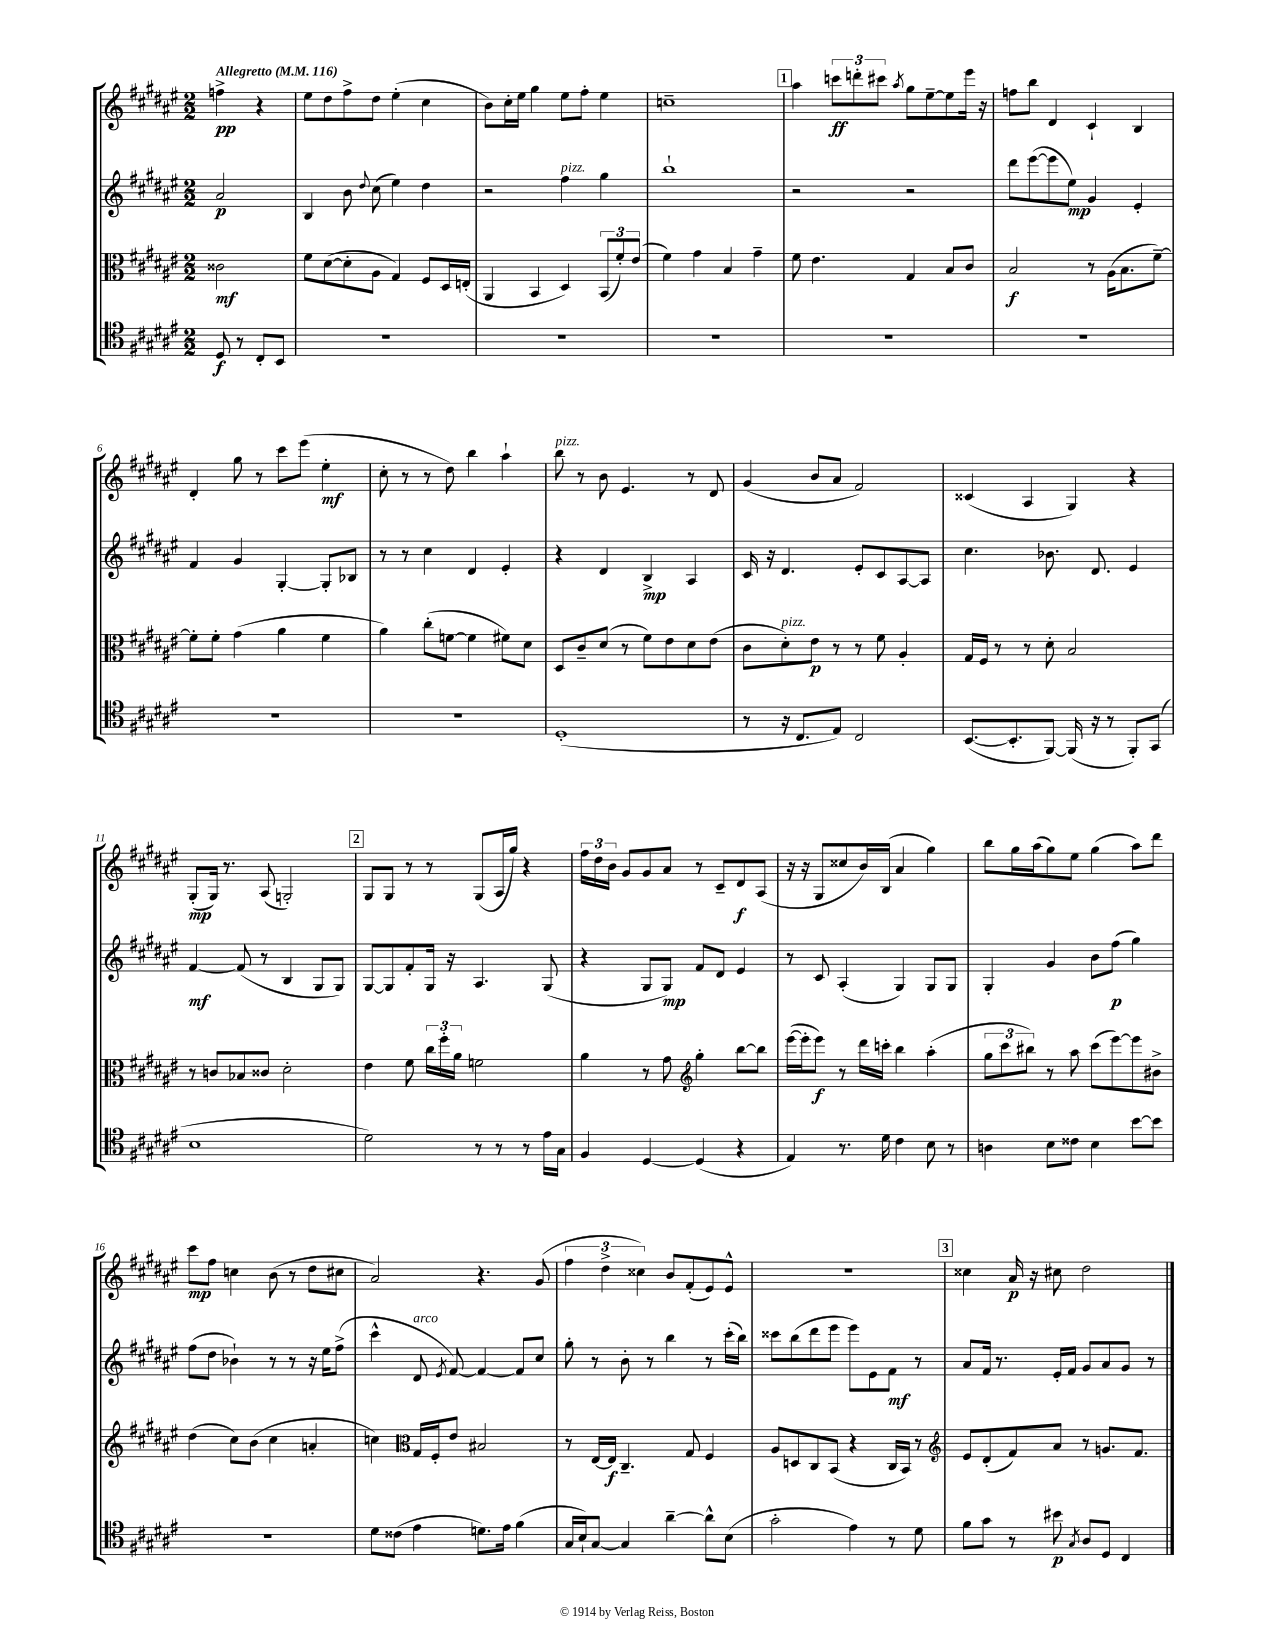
<<
\new StaffGroup <<
\new Staff = "s0" {
    \clef treble \key fis \major \numericTimeSignature \time 2/2 \partial 2 \tempo "Allegretto" 4 = 116
    \autoBeamOff f''4->\pp r4 |
    eis''8[ dis''8 fis''8-> dis''8] eis''4-.( cis''4 |
    b'8[) cis''16-. eis''16] gis''4 eis''8[ fis''8]-. eis''4 |
    c''1-- |
    \mark \markup { \box "1" } ais''4 \tuplet 3/2 { c'''8[\ff d'''8-. cis'''8] } \acciaccatura { ais''8 } gis''8[ eis''8~-- eis''8 eis'''16] r16 |
    f''8[ b''8] dis'4 cis'4-! b4 |
    dis'4-. gis''8 r8 cis'''8[ eis'''8]( eis''4-.\mf |
    cis''8-. r8 r8 dis''8) b''4 ais''4-! |
    b''8^\markup { \italic "pizz." } r8 b'8 eis'4. r8 dis'8 |
    gis'4( b'8[ ais'8] fis'2) |
    cisis'4( ais4 gis4) r4 |
    gis8[-.\mp( gis16]) r8. ais8( g2-.) |
    \mark \markup { \box "2" } gis8[ gis8] r8 r8 gis8[( ais16 gis''16]) r4 |
    \tuplet 3/2 { fis''16[ dis''16 b'16] } gis'8[ gis'8 ais'8] r8 cis'8[-- dis'8\f ais8]( |
    r16 r16 gis8[ cisis''8 b'16) b16]( ais'4 gis''4) |
    b''8[ gis''16 ais''16( gis''8) eis''8] gis''4( ais''8[) dis'''8] |
    cis'''8[\mp fis''8] c''4 b'8( r8 dis''8[ cis''8] |
    ais'2) r4. gis'8( |
    \tuplet 3/2 { fis''4 dis''4-> cisis''4) } b'8[ fis'8-.( eis'8) eis'8]-^ |
    r1 |
    \mark \markup { \box "3" } cisis''4 ais'16\p r16 cis''8 dis''2 \bar "|." |
}
\new Staff = "s1" {
    \clef treble \key fis \major \numericTimeSignature \time 2/2 \partial 2
    \autoBeamOff ais'2\p |
    b4 b'8 \appoggiatura { dis''8 } cis''8( eis''4) dis''4 |
    r2 fis''4^\markup { \italic "pizz." } gis''4 |
    b''1-! |
    \mark \markup { \box "1" } r2 r2 |
    dis'''8[ eis'''8~( eis'''8 eis''8]\mp) gis'4 eis'4-. |
    fis'4 gis'4 gis4~-. gis8[-. bes8] |
    r8 r8 cis''4 dis'4 eis'4-. |
    r4 dis'4 b4->\mp ais4 |
    cis'16 r16 dis'4. eis'8[-. cis'8 ais8~ ais8] |
    cis''4. bes'8. dis'8. eis'4 |
    fis'4~\mf fis'8( r8 b4 gis8[ gis8]) |
    \mark \markup { \box "2" } gis8[~ gis8 fis'8-. gis16] r16 ais4. gis8( |
    r4 gis8[ gis8]\mp) fis'8[ dis'8] eis'4 |
    r8 cis'8 ais4-.( gis4) gis8[ gis8] |
    gis4-. gis'4 b'8[ fis''8]\p( gis''4) |
    fis''8[( dis''8] bes'4-!) r8 r8 r16 eis''16[ fis''8]->( |
    cis'''4-^ dis'8^\markup { \italic "arco" } \acciaccatura { eis'8 } fis'8~) fis'4~ fis'8[ cis''8] |
    gis''8-. r8 b'8-. r8 b''4 r8 cis'''16[-.( b''16]) |
    cisis'''8[ b''8( dis'''8 eis'''8] eis'''8[) eis'8 fis'8]\mf r8 |
    \mark \markup { \box "3" } ais'8[ fis'16] r8. eis'16[-. fis'16] gis'8[ ais'8 gis'8] r8 \bar "|." |
}
\new Staff = "s2" {
    \clef alto \key fis \major \numericTimeSignature \time 2/2 \partial 2
    \autoBeamOff cisis'2\mf |
    fis'8[ dis'8~( dis'8-. ais8] gis4) fis8[ dis16 e16]-.( |
    ais,4 b,4 dis4) \tuplet 3/2 { b,8[( fis'8-.) eis'8]( } |
    fis'4) gis'4 b4 gis'4-- |
    \mark \markup { \box "1" } fis'8 eis'4. gis4 b8[ cis'8] |
    b2\f r8 ais16[( b8. fis'8]~--) |
    fis'8[-. fis'8]-. gis'4( ais'4 fis'4 |
    ais'4) cis''8[-.( f'8]~ f'4 fis'8[) dis'8] |
    dis8[ cis'8-- dis'8]( r8 fis'8[) eis'8 dis'8 eis'8]( |
    cis'8[ dis'8-.^\markup { \italic "pizz." }) eis'8]\p r8 r8 fis'8 ais4-. |
    gis16[ fis16] r8 r8 dis'8-. b2 |
    r8 c'8[ bes8 cisis'8] dis'2-. |
    \mark \markup { \box "2" } eis'4 fis'8 \tuplet 3/2 { cis''16[ fis''16-. ais'16] } f'2 |
    ais'4 r8 gis'8 \clef treble gis''4-. b''8[~ b''8] |
    eis'''16[~( eis'''16-. eis'''8]\f) r8 dis'''16[ c'''16]-. b''4 ais''4-.( |
    \tuplet 3/2 { gis''8[ cis'''8 bis''8]) } r8 ais''8 cis'''8[( eis'''8~) eis'''8 bis'8]-> |
    dis''4( cis''8[) b'8]( cis''4 a'4-. |
    c''4) \clef alto gis16[ fis16-. eis'8] bis2 |
    r8 eis16[~ eis16]\f cis4.-- gis8 fis4 |
    ais8[ d8 cis8 b,8]( r4 cis16[ b,16]) r8 |
    \mark \markup { \box "3" } \clef treble eis'8[ dis'8-.( fis'8) ais'8] r8 g'8.[ fis'8.] \bar "|." |
}
\new Staff = "s3" {
    \clef tenor \key fis \major \numericTimeSignature \time 2/2 \partial 2
    \autoBeamOff dis8\f r8 cis8[-. b,8] |
    R1 |
    R1 |
    R1 |
    \mark \markup { \box "1" } R1 |
    R1 |
    R1 |
    R1 |
    dis1-.( |
    r8 r16 cis8.[ eis8]) cis2 |
    b,8.[~( b,8.-. fis,8]~) fis,16( r16 r8 fis,8[-.) gis,8]( |
    b1 |
    \mark \markup { \box "2" } dis'2) r8 r8 r8 eis'16[ gis16] |
    fis4 dis4~ dis4( r4 |
    eis4) r8. dis'16 cis'4 b8 r8 |
    a4 b8[ cisis'8] b4 b'8[~ b'8] |
    R1 |
    dis'8[ cisis'8]( eis'4 d'8.[) eis'16] fis'4( |
    gis16[ b16-!) gis8]~ gis4 ais'4~-- ais'8[-^ b8]( |
    gis'2-. eis'4) r8 dis'8 |
    \mark \markup { \box "3" } fis'8[ gis'8] r8 bis'8\p \acciaccatura { gis8 } ais8[ dis8] cis4 \bar "|." |
}
>>
>>
